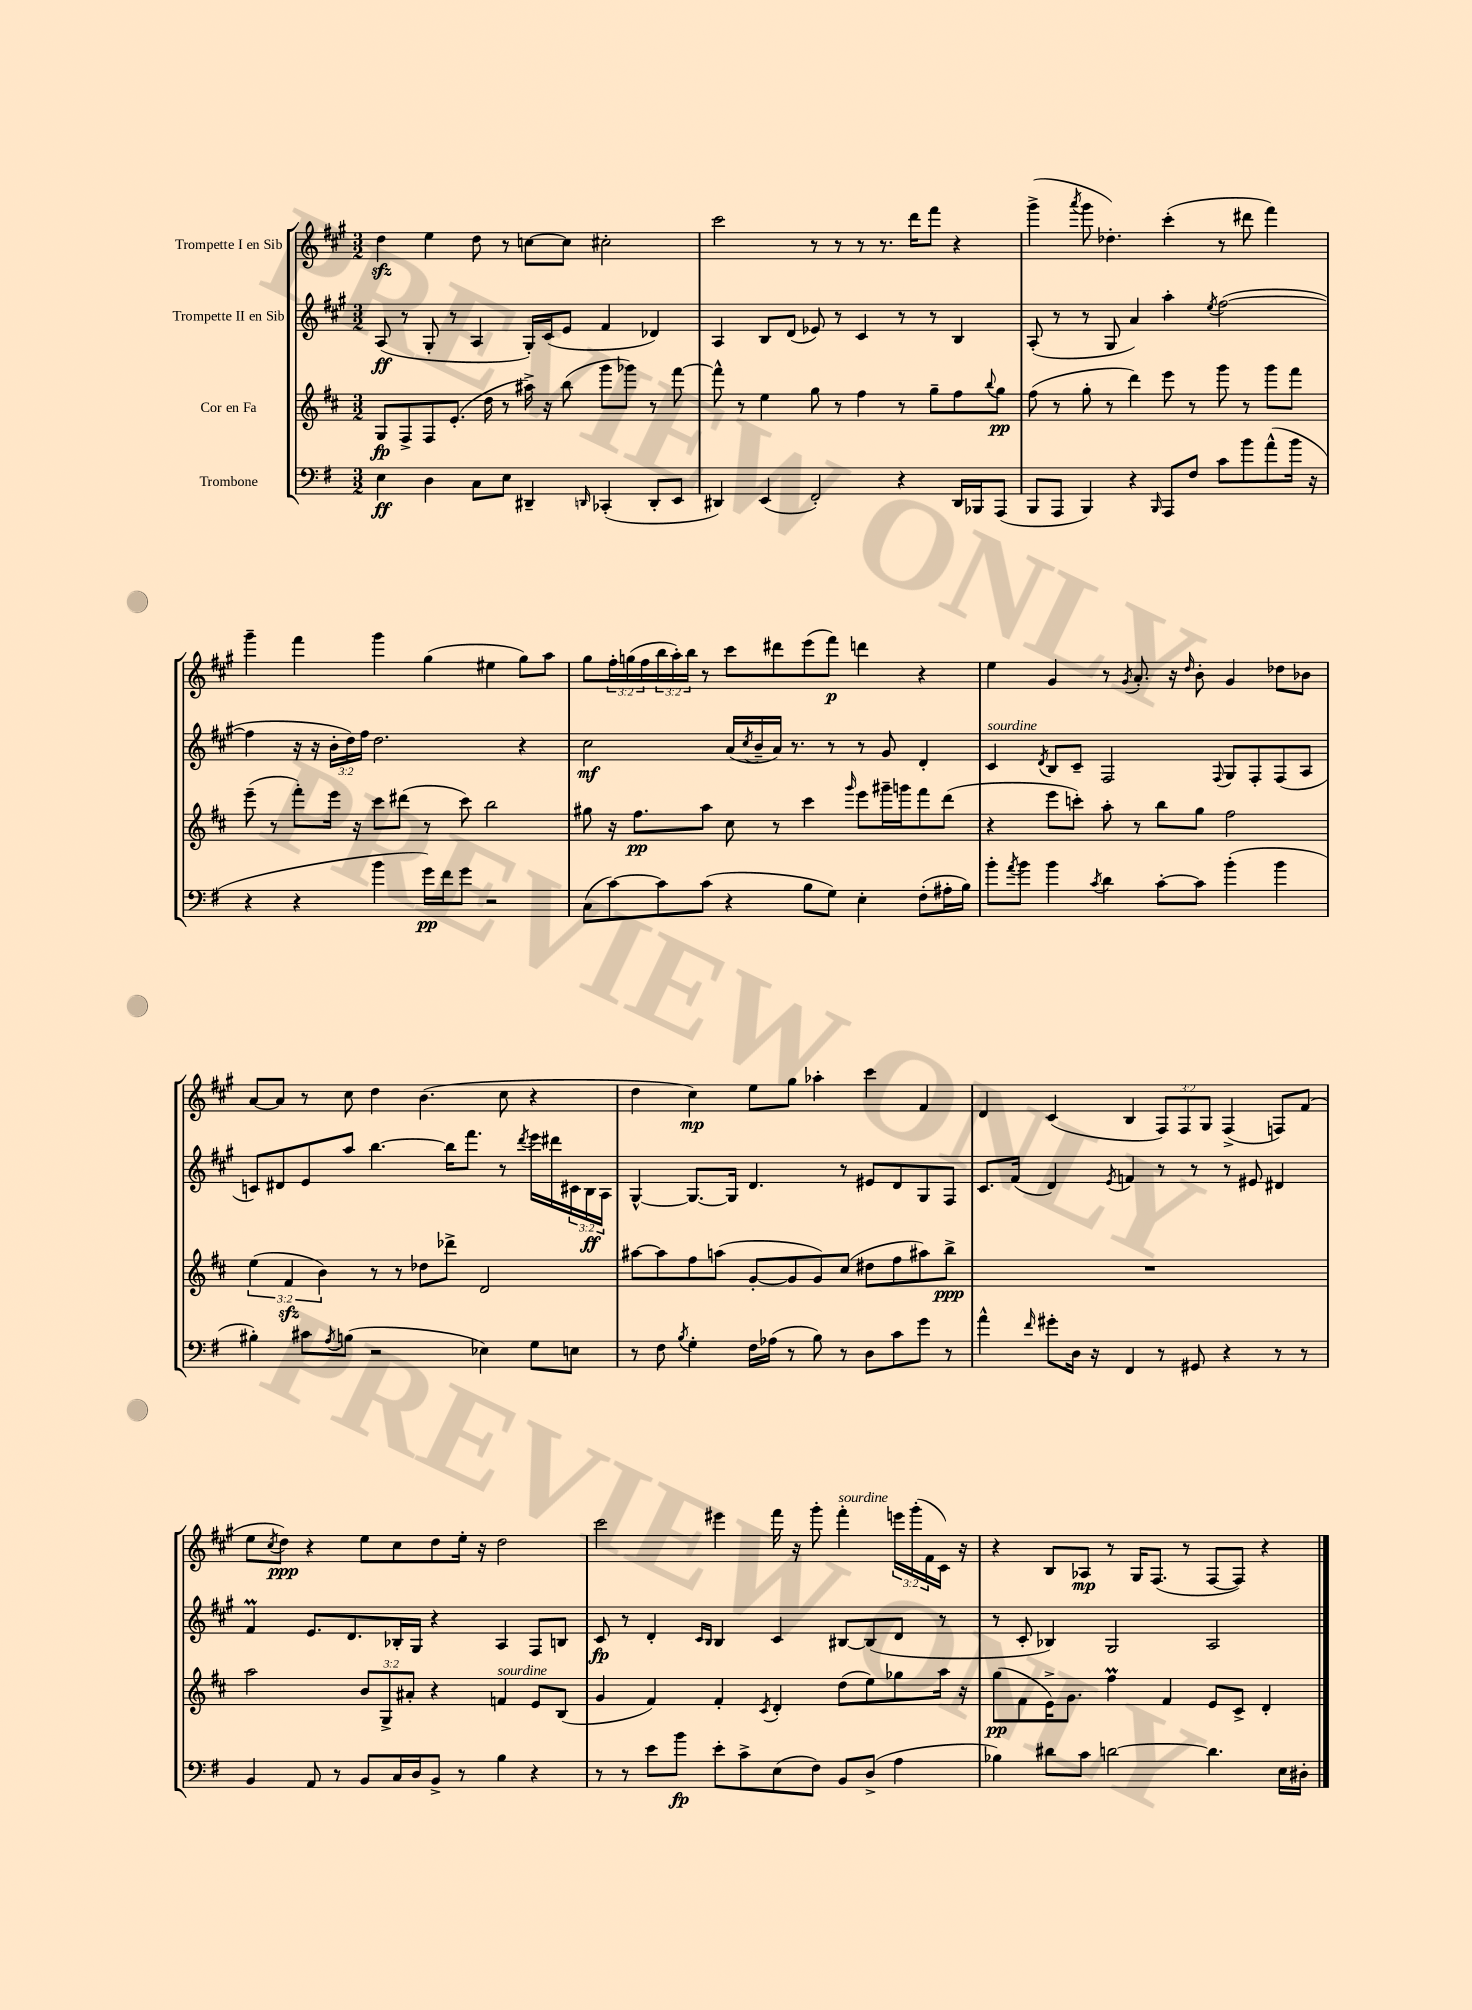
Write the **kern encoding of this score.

**kern	**dynam	**kern	**dynam	**kern	**dynam	**kern	**dynam
*part4	*part4	*part3	*part3	*part2	*part2	*part1	*part1
*staff4	*staff4	*staff3	*staff3	*staff2	*staff2	*staff1	*staff1
*I"Trombone	*	*I"Cor en Fa	*	*I"Trompette II en Sib	*	*I"Trompette I en Sib	*
*clefF4	*	*clefG2	*	*clefG2	*	*clefG2	*
*k[f#]	*	*k[f#c#]	*	*k[f#c#g#]	*	*k[f#c#g#]	*
*M3/2	*	*M3/2	*	*M3/2	*	*M3/2	*
=1	=1	=1	=1	=1	=1	=1	=1
4E\	ff	8G/L	fp	(8A/	ff	4ddzz\	.
.	.	8F#^/	.	8r	.	.	.
4D\	.	8F#/	.	8G#'/	.	4ee\	.
.	.	(8.e'/J	.	8r	.	.	.
8C\L	.	.	.	4A/	.	8dd\	.
.	.	16dd\	.	.	.	.	.
8E\J	.	8r	.	.	.	8r	.
4DD#X~/	.	16aa#X^\)	.	16G#'/LL)	.	[8ccn\L	.
.	.	16r	.	(16c#/J	.	.	.
.	.	(8bb\	.	8e/J	.	8cc\J]	.
16qqDDn/	.	.	.	.	.	.	.
(4CC-X'/	.	8ggg\L	.	4f#/	.	2cc#X'\	.
.	.	8ggg-X\J)	.	.	.	.	.
8DD'/L	.	8r	.	4d-X/)	.	.	.
8EE/J	.	[8fff#\	.	.	.	.	.
=2	=2	=2	=2	=2	=2	=2	=2
4DD#X/)	.	8fff#^^\]	.	4A/	.	2ccc#\	.
.	.	8r	.	.	.	.	.
(4EE/	.	4ee\	.	8B/L	.	.	.
.	.	.	.	(8d/J	.	.	.
2FF#'/)	.	8gg\	.	8e-X/)	.	8r	.
.	.	8r	.	8r	.	8r	.
.	.	4ff#\	.	4c#/	.	8r	.
.	.	.	.	.	.	8.r	.
4r	.	8r	.	8r	.	.	.
.	.	.	.	.	.	16ddd\KL	.
.	.	8gg~\L	.	8r	.	8fff#\J	.
16DD#/LL	.	8ff#\	.	4B/	.	4r	.
16BBB-X/J	.	.	.	.	.	.	.
.	.	8qqbb/	.	.	.	.	.
(8AAA/J	.	8gg\J	pp	.	.	.	.
=3	=3	=3	=3	=3	=3	=3	=3
8BBB/L	.	(8ff#\	.	(8A'/	.	(4ggg#^\	.
8AAA/J	.	8r	.	8r	.	.	.
.	.	.	.	.	.	8qaaa/	.
4BBB/)	.	8gg'\	.	8r	.	8ggg#\	.
.	.	8r	.	8G#/	.	4.dd-X'\)	.
4r	.	4ddd\)	.	4a/)	.	.	.
16qqBBB/	.	.	.	.	.	.	.
8AAA/L	.	8eee\	.	4aa'\	.	(4ccc#'\	.
8F#/J	.	8r	.	.	.	.	.
.	.	.	.	8qee/	.	.	.
8c\L	.	8ggg\	.	([2ff#\	.	8r	.
8b\	.	8r	.	.	.	8ddd#X\	.
(8a^^\	.	8ggg\L	.	.	.	4fff#\)	.
16b\Jk	.	8fff#\J	.	.	.	.	.
16r	.	.	.	.	.	.	.
!!LO:LB:g=z
=4	=4	=4	=4	=4	=4	=4	=4
4r	.	(8eee~\	.	4ff#\]	.	4ggg#~\	.
.	.	8r	.	.	.	.	.
4r	.	8fff#'\L)	.	16r	.	4fff#\	.
.	.	.	.	16r	.	.	.
.	.	16eee\Jk	.	24b'\LL	.	.	.
.	.	.	.	24dd\)	.	.	.
.	.	16r	.	.	.	.	.
.	.	.	.	24ff#\JJ	.	.	.
4b\	.	8ccc#\L	.	2.dd\	.	4ggg#\	.
.	.	(8ddd#X\J	.	.	.	.	.
16g\LL)	pp	8r	.	.	.	(4gg#\	.
16f#\J	.	.	.	.	.	.	.
8g\J	.	8ccc#\)	.	.	.	.	.
2r	.	2bb\	.	.	.	4ee#X\	.
.	.	.	.	4r	.	8gg#\L)	.
.	.	.	.	.	.	8aa\J	.
=5	=5	=5	=5	=5	=5	=5	=5
(8C\L	.	8gg#X\	.	2cc#\	mf	8gg#\L	.
[8c\)	.	16r	.	.	.	24ff#'\L	.
.	.	.	.	.	.	(24ggn\	.
.	.	8.ff#\L	pp	.	.	.	.
.	.	.	.	.	.	24ff#\	.
8c\]	.	.	.	.	.	24bb\	.
.	.	.	.	.	.	24aa'\)	.
.	.	.	.	.	.	24bb\JJ	.
(8c\J	.	8aa\J	.	.	.	8r	.
4r	.	8cc#\	.	(16a/LL	.	8ccc#\L	.
.	.	.	.	8qcc#/	.	.	.
.	.	.	.	16b~/	.	.	.
.	.	8r	.	16a/JJ)	.	8ddd#X\	.
.	.	.	.	8.r	.	.	.
8B\L	.	4ccc#\	.	.	.	(8eee\	.
8G\J)	.	.	.	8r	.	8fff#\J)	p
.	.	16qqggg/	.	.	.	.	.
4E'\	.	8eee\L	.	8r	.	4dddn\	.
.	.	16ggg#X~\L	.	8g#/	.	.	.
.	.	16gggn\J	.	.	.	.	.
(8F#'\L	.	8fff#\	.	4d'/	.	4r	.
16A#X'\L	.	(8ddd\J	.	.	.	.	.
16B\JJ)	.	.	.	.	.	.	.
=6	=6	=6	=6	=6	=6	=6	=6
!	!	!	!	!LO:TX:a:i:t=sourdine	!	!	!
8b'\L	.	4r	.	4c#/	.	4ee\	.
8qa/	.	.	.	.	.	.	.
8b\J	.	.	.	.	.	.	.
.	.	.	.	8qd/	.	.	.
4b\	.	8eee\L	.	8B/L	.	4g#/	.
.	.	8cccn'\J)	.	8c#~/J	.	.	.
8qc/	.	.	.	.	.	.	.
4d\	.	8aa'\	.	2F#/	.	8r	.
.	.	.	.	.	.	8qg#/	.
.	.	8r	.	.	.	8.a'/	.
[8c'\L	.	8bb\L	.	.	.	.	.
.	.	.	.	.	.	16r	.
.	.	.	.	.	.	16qqdd/	.
8c\J]	.	8gg\J	.	.	.	8b'\	.
.	.	.	.	8qqF#/	.	.	.
(4b'\	.	2ff#\	.	8G#/L	.	4g#/	.
.	.	.	.	8F#'/	.	.	.
4b\	.	.	.	(8F#/	.	8dd-X\L	.
.	.	.	.	8A/J	.	8b-X\J	.
!!LO:LB:g=z
=7	=7	=7	=7	=7	=7	=7	=7
4B#X'\)	.	(6ee\	.	8cn/L)	.	[8a/L	.
.	.	.	.	8d#X/	.	8a/J]	.
.	.	6f#zz/	.	.	.	.	.
8c#X\L	.	.	.	8e/	.	8r	.
.	.	6b\)	.	.	.	.	.
8qA/	.	.	.	.	.	.	.
(8Bn\J	.	.	.	8aa/J	.	8cc#\	.
2r	.	8r	.	[4.bb\	.	4dd\	.
.	.	8r	.	.	.	.	.
.	.	8dd-X\L	.	.	.	(4.b\	.
.	.	8ddd-X^\J	.	16bb\KL]	.	.	.
.	.	.	.	8.fff#\J	.	.	.
4E-X\)	.	2d/	.	.	.	.	.
.	.	.	.	8r	.	8cc#\	.
.	.	.	.	8qddd/	.	.	.
8G\L	.	.	.	16eee\LL	.	4r	.
.	.	.	.	16ddd#X\	.	.	.
8En\J	.	.	.	24c#X\	.	.	.
.	.	.	.	24B\	ff	.	.
.	.	.	.	24A\JJ	.	.	.
=8	=8	=8	=8	=8	=8	=8	=8
8r	.	[8aa#X\L	.	[4G#^^/	.	4dd\	.
8F#\	.	8aa#\]	.	.	.	.	.
8qB/	.	.	.	.	.	.	.
4G'\	.	8ff#\	.	8.G#/L_	.	4cc#\)	mp
.	.	(8aan\J	.	.	.	.	.
.	.	.	.	16G#/Jk]	.	.	.
16F#\LL	.	[8g'/L	.	4.d/	.	8ee\L	.
(16A-X\JJ	.	.	.	.	.	.	.
8r	.	8g/]	.	.	.	8gg#\J	.
8B\)	.	8g/)	.	.	.	4aa-X'\	.
8r	.	(8cc#/J	.	8r	.	.	.
8D\L	.	8dd#X\L	.	8e#X/L	.	4ccc#\	.
8c\	.	8ff#\	.	8d/	.	.	.
8g\J	.	8aa#X\)	.	8G#/	.	4f#/	.
8r	.	8bb^\J	ppp	8F#/J	.	.	.
=9	=9	=9	=9	=9	=9	=9	=9
4a^^\	.	1.r	.	8.c#/L	.	4d/	.
.	.	.	.	(16f#/Jk	.	.	.
16qqf#/	.	.	.	.	.	.	.
8g#X'\L	.	.	.	4d/)	.	(4c#/	.
16D\Jk	.	.	.	.	.	.	.
16r	.	.	.	.	.	.	.
.	.	.	.	8qe/	.	.	.
4FF#/	.	.	.	4fn/	.	4B/	.
8r	.	.	.	8r	.	12F#/L)	.
.	.	.	.	.	.	12F#/	.
8GG#X/	.	.	.	8r	.	.	.
.	.	.	.	.	.	12G#/J	.
4r	.	.	.	8r	.	(4F#^/	.
.	.	.	.	8e#X/	.	.	.
8r	.	.	.	4d#X/	.	8Fn/L)	.
8r	.	.	.	.	.	(8f#/J	.
!!LO:LB:g=z
=10	=10	=10	=10	=10	=10	=10	=10
4BB/	.	2aa\	.	4f#M/	.	8ee\L	.
.	.	.	.	.	.	8qcc#/	.
.	.	.	.	.	.	8dd\J)	ppp
8AA/	.	.	.	8.e/L	.	4r	.
8r	.	.	.	.	.	.	.
.	.	.	.	8.d/	.	.	.
8BB/L	.	12b/L	.	.	.	8ee\L	.
.	.	12G^/	.	.	.	.	.
16C/L	.	.	.	16B-X'/L	.	8cc#\	.
.	.	12a#X'/J	.	.	.	.	.
16D/J	.	.	.	16G#/JJ	.	.	.
8BB^/J	.	4r	.	4r	.	8dd\	.
8r	.	.	.	.	.	16ee'\Jk	.
.	.	.	.	.	.	16r	.
!	!	!LO:TX:a:i:t=sourdine	!	!	!	!	!
4B\	.	4fn/	.	4A/	.	2dd\	.
4r	.	8e/L	.	8F#/L	.	.	.
.	.	(8B/J	.	8Bn/J	.	.	.
=11	=11	=11	=11	=11	=11	=11	=11
8r	.	4g/	.	8c#/	fp	2ccc#\	.
8r	.	.	.	8r	.	.	.
8e\L	.	4f#/)	.	4d'/	.	.	.
8b\J	fp	.	.	.	.	.	.
.	.	.	.	16qqc#/LL	.	.	.
.	.	.	.	16qqB/JJ	.	.	.
8e'\L	.	4f#'/	.	4B/	.	4eee#X\	.
8c^\	.	.	.	.	.	.	.
.	.	8qc#/	.	.	.	.	.
(8E\	.	4d'/	.	4c#/	.	16fff#\	.
.	.	.	.	.	.	16r	.
8F#\J)	.	.	.	.	.	8ggg#'\	.
!	!	!	!	!	!	!LO:TX:a:i:t=sourdine	!
8BB/L	.	(8dd\L	.	[8B#X/L	.	4fff#'\	.
(8D^/J	.	8ee\)	.	(8B#/]	.	.	.
4A\	.	8gg-X\	.	8d/J	.	24eeen\LL	.
.	.	.	.	.	.	(24ggg#'\	.
.	.	.	.	.	.	24f#\	.
.	.	16aa\Jk	.	8r	.	16c#\JJ)	.
.	.	16r	.	.	.	16r	.
=12	=12	=12	=12	=12	=12	=12	=12
4B-X\)	.	(8gg\L	pp	8r	.	4r	.
.	.	8f#\	.	8c#'/	.	.	.
8d#X\L	.	16e^\K)	.	4B-X/)	.	8B/L	.
.	.	8.g\J	.	.	.	.	.
8c\J	.	.	.	.	.	8A-X/J	mp
[2dn\	.	4ff#m\	.	2G#/	.	8r	.
.	.	.	.	.	.	16G#/KL	.
.	.	.	.	.	.	(8.F#/J	.
.	.	4f#/	.	.	.	.	.
.	.	.	.	.	.	8r	.
4.d\]	.	8e/L	.	2A/	.	[8F#/L	.
.	.	8c#^/J	.	.	.	8F#/J])	.
.	.	4d'/	.	.	.	4r	.
16E\LL	.	.	.	.	.	.	.
16D#X'\JJ	.	.	.	.	.	.	.
==	==	==	==	==	==	==	==
*-	*-	*-	*-	*-	*-	*-	*-
